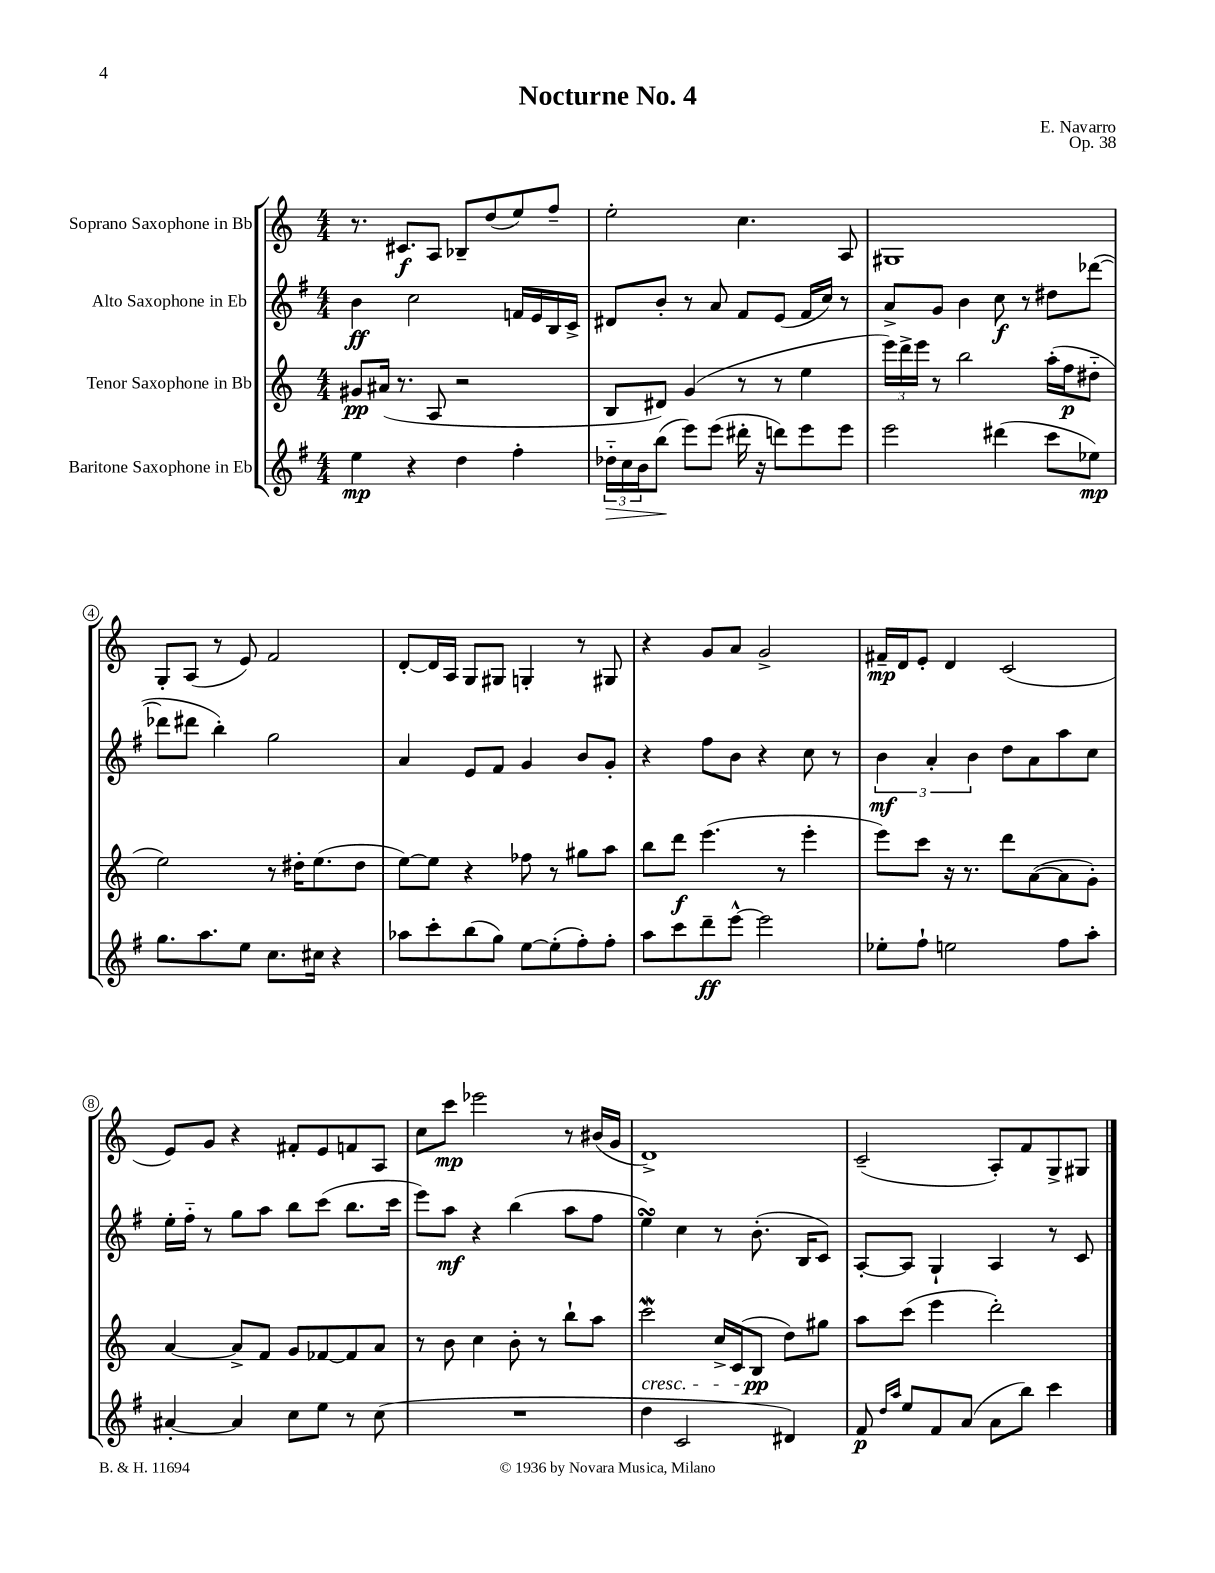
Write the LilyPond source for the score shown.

\header { title = "Nocturne No. 4" composer = "E. Navarro" opus = "Op. 38" }
<<
\new StaffGroup <<
\new Staff = "s0" \with { instrumentName = "Soprano Saxophone in Bb" } {
    \clef treble \key c \major \numericTimeSignature \time 4/4
    r8. cis'8.\f a8 bes8-- d''8( e''8) f''8-- |
    e''2-. c''4. a8 |
    gis1 |
    g8-. a8( r8 e'8) f'2 |
    d'8~-. d'16 a16 g8 gis8 g4-. r8 gis8 |
    r4 g'8 a'8 g'2-> |
    fis'16--\mp d'16 e'8-. d'4 c'2( |
    e'8) g'8 r4 fis'8-. e'8 f'8 a8 |
    c''8 c'''8\mp ees'''2 r8 bis'16( g'16 |
    d'1->) |
    c'2--( a8-.) f'8 g8-> gis8 \bar "|." |
}
\new Staff = "s1" \with { instrumentName = "Alto Saxophone in Eb" } {
    \clef treble \key g \major \numericTimeSignature \time 4/4
    b'4\ff c''2 f'16 e'16 b16 c'16-> |
    dis'8 b'8-. r8 a'8 fis'8 e'8( fis'16 c''16) r8 |
    a'8-> g'8 b'4 c''8\f r8 dis''8 des'''8~( |
    des'''8 dis'''8 b''4-.) g''2 |
    a'4 e'8 fis'8 g'4 b'8 g'8-. |
    r4 fis''8 b'8 r4 c''8 r8 |
    \tuplet 3/2 { b'4\mf a'4-. b'4 } d''8 a'8 a''8 c''8 |
    e''16-. fis''16-_ r8 g''8 a''8 b''8 c'''8( b''8. c'''16 |
    e'''8) a''8\mf r4 b''4( a''8 fis''8 |
    e''4\turn) c''4 r8 b'8.-.( b16 c'8) |
    a8~-. a8 g4-! a4 r8 c'8 \bar "|." |
}
\new Staff = "s2" \with { instrumentName = "Tenor Saxophone in Bb" } {
    \clef treble \key c \major \numericTimeSignature \time 4/4
    gis'8\pp ais'16( r8. a8 r2 |
    b8 dis'8) g'4( r8 r8 e''4 |
    \tuplet 3/2 { e'''16) d'''16-> e'''16 } r8 b''2 a''16-.( f''16\p dis''8-_ |
    e''2) r8 dis''16-. e''8.( dis''8 |
    e''8~) e''8 r4 fes''8 r8 gis''8 a''8 |
    b''8 d'''8\f e'''4.( r8 e'''4-. |
    e'''8) c'''8 r16 r8. d'''8 a'8~( a'8 g'8-.) |
    a'4~ a'8-> f'8 g'8 fes'8~ fes'8 a'8 |
    r8 b'8 c''4 b'8-. r8 b''8-! a''8 |
    c'''2\mordent\cresc c''16-> c'16( b8\pp\! d''8) gis''8 |
    a''8 c'''8( e'''4 d'''2-.) \bar "|." |
}
\new Staff = "s3" \with { instrumentName = "Baritone Saxophone in Eb" } {
    \clef treble \key g \major \numericTimeSignature \time 4/4
    e''4\mp r4 d''4 fis''4-. |
    \tuplet 3/2 { des''16-_\> c''16 b'16 } b''8\!( e'''8) e'''8( dis'''16-. r16 d'''8) e'''8 e'''8 |
    e'''2 dis'''4( c'''8 ees''8\mp) |
    g''8. a''8. e''8 c''8. cis''16 r4 |
    aes''8 c'''8-. b''8( g''8) e''8~ e''8-.( fis''8-.) fis''8-. |
    a''8 c'''8 d'''8--\ff e'''8~-^ e'''2 |
    ees''8-. fis''8-! e''2 fis''8 a''8-. |
    ais'4~-. ais'4 c''8 e''8 r8 c''8( |
    R1 |
    d''4 c'2 dis'4) |
    fis'8\p \grace { d''16 a''16 } e''8 fis'8 a'8( a'8 b''8) c'''4 \bar "|." |
}
>>
>>
\layout { \context { \Score \override BarNumber.stencil = #(make-stencil-circler 0.1 0.3 ly:text-interface::print) } }
